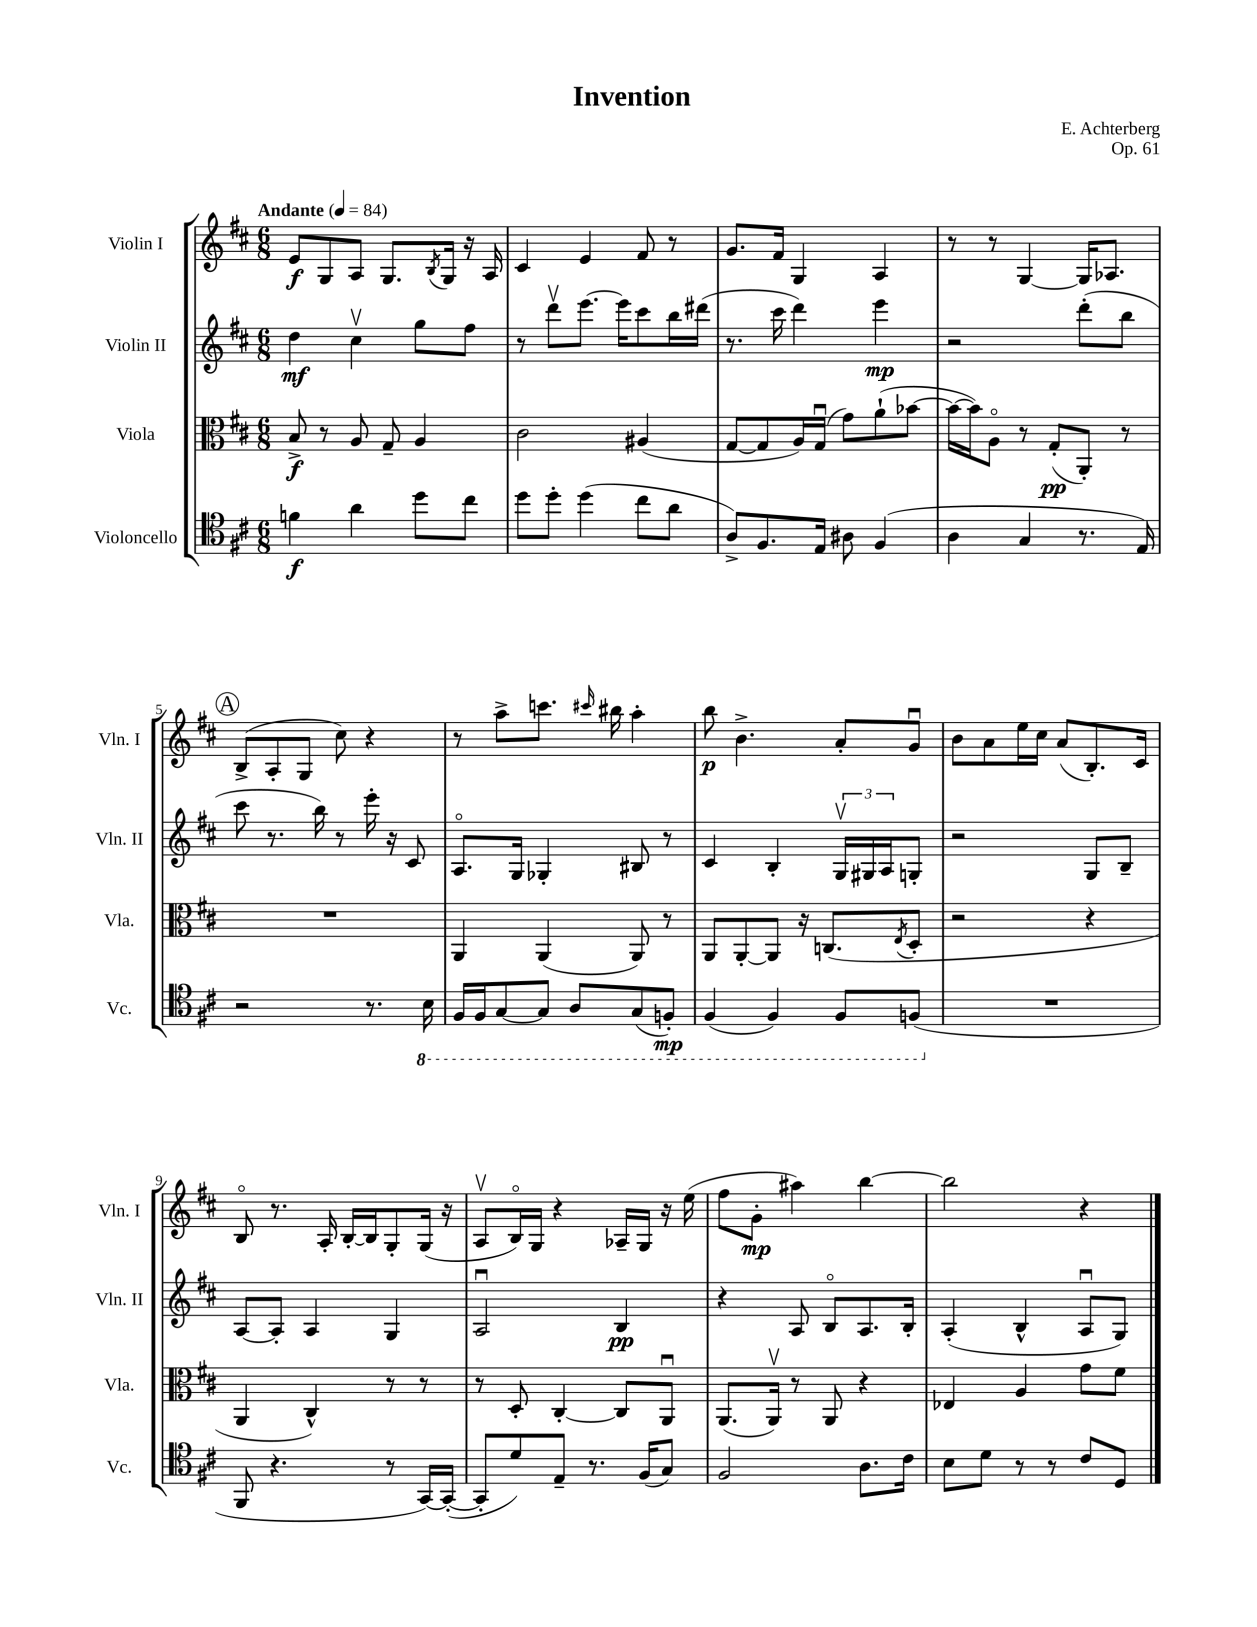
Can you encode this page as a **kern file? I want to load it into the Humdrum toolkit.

**kern	**kern	**kern	**kern
*staff4	*staff3	*staff2	*staff1
*clefC4	*clefC3	*clefG2	*clefG2
*k[f#c#]	*k[f#c#]	*k[f#c#]	*k[f#c#]
*M6/8	*M6/8	*M6/8	*M6/8
*MM84	*MM84	*MM84	*MM84
4f\	8B^/	4dd\	8e/L
.	8r	.	8G/
4a\	8A/	4cc#v\	8A/J
.	8G~/	.	8.G/L
8dd\L	4A/	8gg\L	.
.	.	.	8qB/
.	.	.	16G/Jk
8cc#\J	.	8ff#\J	16r
.	.	.	16A/
=	=	=	=
8dd\L	2c#\	8r	4c#/
8dd'\J	.	8dddv\L	.
(4dd\	.	[8.eee\J	4e/
.	.	16eee\]LK	.
8cc#\L	(4A#/	8ccc#\	8f#/
8a\J	.	16bb\L	8r
.	.	(16ddd#\JJ	.
=	=	=	=
8A^/L)	[8G/L	8.r	8.g/L
8.F#/	8G/]	.	.
.	.	16ccc#\	16f#/Jk
.	16A/L)	4ddd\)	4G/
16E/Jk	(16Gu/JJ	.	.
8A#\	8g\L)	.	.
(4F#/	(8a`\	4eee\	4A/
.	[8b-\J	.	.
=	=	=	=
4A\	16b-\_LL	2r	8r
.	16b-\]J)	.	.
.	8Ao\J	.	8r
4G/	8r	.	[4G/
.	(8G'/L	.	.
8.r	8AA'/J)	(8ddd'\L	16G/]LK
.	.	.	8.A-/J
.	8r	8bb\J	.
16E/)	.	.	.
=	=	=	=
2r	2.r	8ccc#\	(8B^/L
.	.	8.r	8A'/
.	.	.	8G/J
.	.	16bb\)	.
.	.	8r	8cc#\)
8.r	.	16eee'\	4r
.	.	16r	.
.	.	8c#/	.
16BB\	.	.	.
=	=	=	=
16FF#/LL	4AA/	8.Ao/L	8r
16FF#/J	.	.	.
[8GG/	.	.	8aa^\L
.	.	16G/Jk	.
8GG/]J	(4AA/	4G-'/	8.ccc\J
8AA/L	.	.	.
.	.	.	16qqccc#/
.	.	.	16bb#\
(8GG/	8AA/)	8B#/	4aa'\
8FF'/J)	8r	8r	.
=	=	=	=
(4FF#/	8AA/L	4c#/	8bb\
.	[8AA'/	.	4.b^\
4FF#/)	8AA/]J	4B'/	.
.	16r	.	.
.	(8.C/L	.	.
8FF#/L	.	24Gv/LL	8a'/L
.	.	24G#/	.
.	.	24A/J	.
.	8qE/	.	.
(8FF/J	8D'/J	8G'/J	8gu/J
=	=	=	=
2.r	2r	2r	8b\L
.	.	.	8a\
.	.	.	16ee\L
.	.	.	16cc#\JJ
.	.	.	(8a/L
.	4r	8G/L	8.B'/)
.	.	8B~/J	.
.	.	.	16c#/Jk
=	=	=	=
8FF#/	4AA/	[8A/L	8Bo/
4.r	.	8A'/]J	8.r
.	4C#^^/)	4A/	.
.	.	.	16A'/
.	.	.	[16B'/LL
.	.	.	16B/]J
8r	8r	4G/	8G'/
[16GG/LL)	8r	.	(16G/Jk
(16GG'/_JJ	.	.	16r
=	=	=	=
8GG'/]L	8r	2Au/	8Av/L
8d/)	8D'/	.	16Bo/L)
.	.	.	16G/JJ
8E~/J	[4C#'/	.	4r
8.r	.	.	.
.	8C#/]L	4B/	16A-~/LL
(16F#/LK	.	.	16G/JJ
8G/J)	8AAu/J	.	16r
.	.	.	(16ee\
=	=	=	=
2F#/	(8.AA/L	4r	8ff#\L
.	.	.	8g'\J
.	16AAv/Jk)	.	.
.	8r	8A/	4aa#\)
.	8AA/	8Bo/L	.
8.A\L	4r	8.A/	[4bb\
16c#\Jk	.	16B'/Jk	.
=	=	=	=
8B\L	4E-/	(4A'/	2bb\]
8d\J	.	.	.
8r	4A/	4B^^/	.
8r	.	.	.
8c#/L	8g\L	8Au/L	4r
8D/J	8f#\J	8G/J)	.
==	==	==	==
*-	*-	*-	*-
